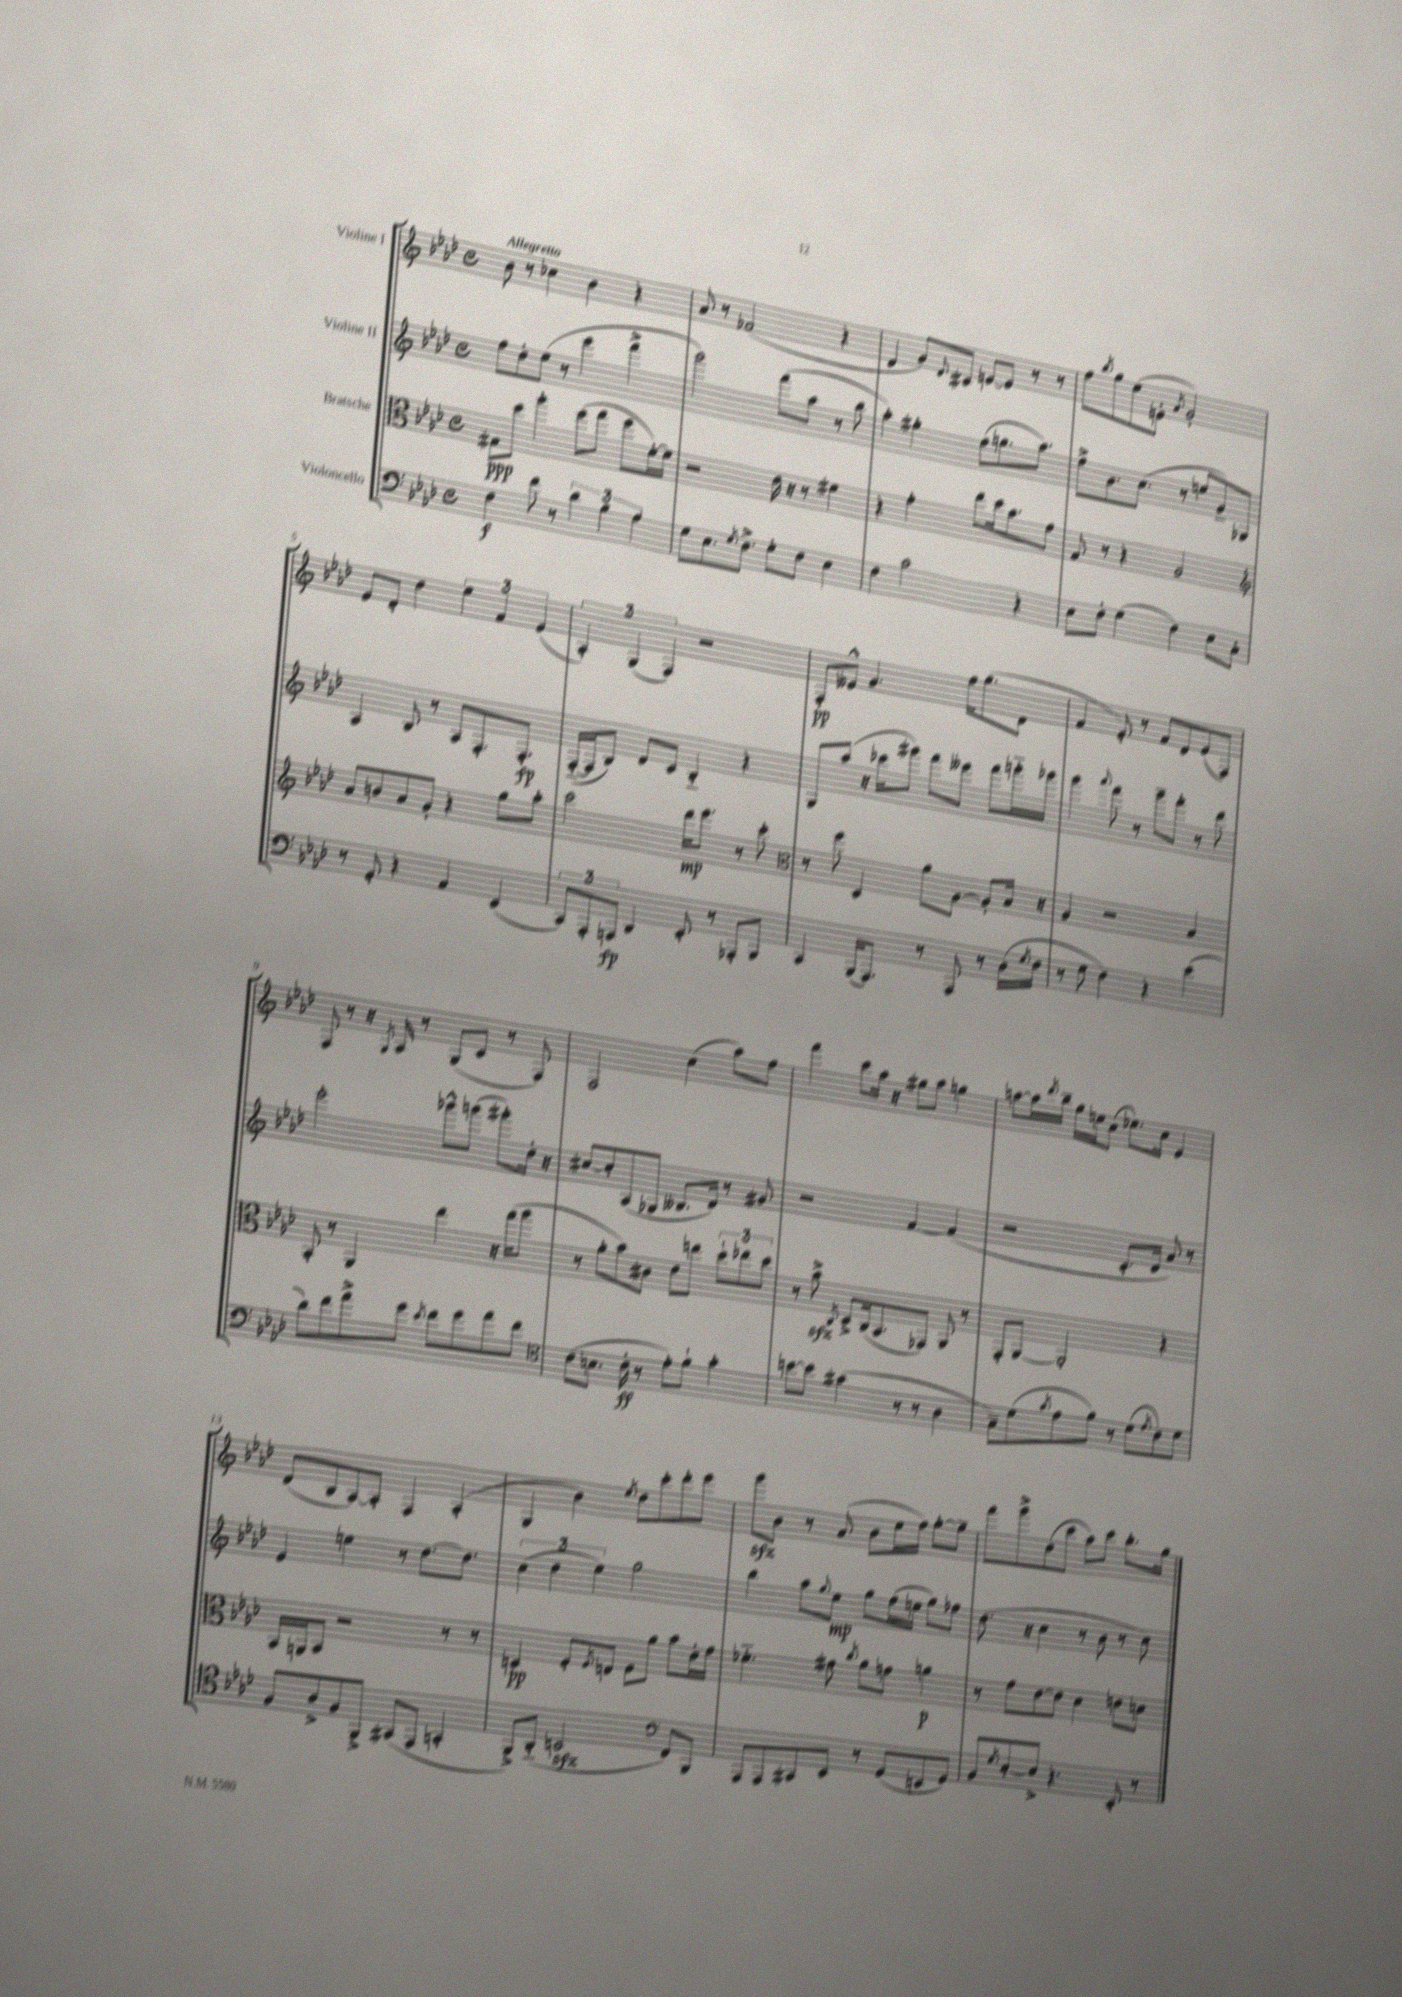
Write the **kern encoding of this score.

**kern	**kern	**kern	**kern
*staff4	*staff3	*staff2	*staff1
*clefF4	*clefC3	*clefG2	*clefG2
*k[b-e-a-d-]	*k[b-e-a-d-]	*k[b-e-a-d-]	*k[b-e-a-d-]
*M4/4	*M4/4	*M4/4	*M4/4
*met(c)	*met(c)	*met(c)	*met(c)
4F	8G#	8ff	8b-
.	8dd-	8dd-'	8r
8f	4aa-'	(8ee-	4cc-
8r	.	8r	.
6d-	(8ff	4eee-	4b-
.	8gg	.	.
6B-	.	.	.
.	8ff	4fff^	4r
6A-	.	.	.
.	[16f')	.	.
.	16f]	.	.
=	=	=	=
8G	2r	2ggg)	8a-
8.E-	.	.	8r
.	.	.	(2f-
8qG	.	.	.
8.F^	.	.	.
8G'	16e-	(8fff	.
.	16r	.	.
8F	8r	8aa-	.
4E-	4f#	8r	4r
.	.	8bb-	.
=	=	=	=
4F	4r	4aa-')	4d-
2c	4g'	4gg#'	8g)
.	.	.	8qqd-
.	.	.	8c#
.	8ee-	(8ff	[8e
.	16dd-	8.gg	8e]
.	8.b-	.	.
4r	.	.	8r
.	.	8.aa-)	.
.	8g	.	8r
=	=	=	=
8E-	8G	8ff^	8ff
.	.	.	8qbb-
8F'	8r	8.b-	8gg
(4G	4r	.	(8ee-
.	.	(8.cc	.
.	.	.	8e'
.	.	.	8qa-
4F)	2A-	8r	2g')
.	.	8ee	.
8E-	.	8g~)	.
8C'	.	8G-	.
=	=	=	=
*	*clefG2	*	*
8r	8a-	4A-	8e-
8GG'	8b	.	8d-'
4r	8a-	8B-	4dd-
.	8g'	8r	.
4AA-	4r	8A-	6ee-
.	.	8.F'	.
.	.	.	6f
(4EE-	8gg	.	.
.	.	8.F'	.
.	.	.	(6e-
.	8aa-'	.	.
=	=	=	=
12CC)	2ccc	([16F'~	6A-')
.	.	16F]	.
12AAA-'	.	.	.
.	.	8B-)	.
12AAA	.	.	(6G
4DD-	.	8d-	.
.	.	.	6F)
.	.	8c	.
8EE-'	16ddd-	4B-'~	2r
.	8.eee-	.	.
8r	.	.	.
8AAA-'	8r	4r	.
8BBB-	8ccc'	.	.
=	=	=	=
*	*clefC3	*	*
4CC	8r	8G	8F'
.	8ff	(8aa-	8e--^^
(16BBB-	4D-	16r	4.g
8.AAA-)	.	16ccc-	.
.	.	8ggg#)	.
8r	8a-	8fff	.
8AAA-	[8A-	8eee--	16ff
.	.	.	(8.gg
8r	8A-']	8fff	.
(16D-	16B-	16ggg'~	8d-
8qG	.	.	.
16F	16r	16ggg-	.
=	=	=	=
8r	4A-	4ggg	4f
8G	.	.	.
.	.	8qqaaa-	.
4F)	2r	8fff	8e-')
.	.	8r	8r
4r	.	8ggg~	8f
.	.	8fff'	8d-
(4e-	4B-	8r	(8e-
.	.	8ddd-	8F)
=	=	=	=
8d-)	8BB-'	2eee-'	8F
8f	8r	.	8r
8a-^	4AA-	.	16r
.	.	.	8qG
.	.	.	16A-
8g	.	.	8r
8qe-	.	.	.
8f	4ee-	8ggg-^^	(8G
8g	.	(8ggg	8c
8a-	16r	8ggg#')	8r
.	(16gg	.	.
8f	8aa-	16dd-'	8F)
.	.	16r	.
=	=	=	=
*clefC4	*	*	*
(8c	8r	[8cc#	2F
8.B	8a-'	8cc#']	.
.	8b-)	(8A-	.
16c'	.	.	.
8r	8c#	8G-	.
8e-')	8e-	8.B--	(4cc
8f`	8ee	.	.
.	.	16d-)	.
4g'	12dd-`	8r	8aa-)
.	12ee-	.	.
.	.	8g#	8ff
.	12dd-	.	.
=	=	=	=
[8b	8r	2r	4fff
8b]	8b-^	.	.
.	8qC	.	.
(4g#	8D-^	.	8ccc
.	(16C	.	16aa-
.	8.BB-	.	16r
8r	.	[4f	8gg#
8r	8GG-)	.	8aa-
4A-	8AA-	(4f]	4gg
.	8r	.	.
=	=	=	=
8G~)	8GG'	2r	[8aa
(8d-	[8AA-	.	16aa]
.	.	.	8qddd-
.	.	.	16bb-~
8qg	.	.	.
8e-	2AA-']	.	16gg
.	.	.	16ee
8f)	.	.	(8cc
8r	.	8.c'	8.ee-)
(8d-	.	.	.
.	.	16d-	16cc
8qe-	.	.	.
8c)	4r	8a-)	4e-
8d-	.	8r	.
=	=	=	=
8F	16BB-	4e-	(8d-
.	16AA	.	.
8A-^	8BB-	.	8B-
8F	2r	4ee	[8A-)
8FF^	.	.	8A-']
(8GG#	.	8r	4F
8EE-	.	[8.dd-	.
4GG'	8r	.	(4A-'
.	.	8.dd-]	.
.	8r	.	.
=	=	=	=
8FF^)	4D	(6cc	4G
(8AA-'~	.	.	.
.	.	6dd-	.
2BB	8F'	.	4b-)
.	.	6ee-)	.
.	8qF	.	.
.	8E	.	.
.	.	.	8qee-
.	8F	2gg	8dd-
.	8a-	.	8ccc'
*clefF4	*	*	*
8FF)	8b-	.	8ddd-'
8BBB-	16e-'	.	8eee-
.	16g	.	.
=	=	=	=
8AAA-	4.f-'~	4bb-	8ggg
8AAA-	.	.	8b-
8CC#	.	8aa-	8r
.	.	8qqgg	.
8EE-	8g#	8ee-	(8a-
.	8qcc	.	.
8r	8a-	8gg	8b-
(8GG	8g	(16ff	16ee-
.	.	16ee	16ff)
8EE	4a	8gg)	[8gg'
8GG)	.	8ff-	8gg~]
=	=	=	=
8BB-	8r	(8.dd-	8fff
8qG	.	.	.
[8E-'	8g	.	8ggg^
.	.	16r	.
8E-^]	[8e-	4cc	(8dd-
4.r	8e-]	.	8ccc
.	4d-	8r	8aa-)
.	.	8b-	8ccc
8EE-'	8e	8r	8.bb-'
8r	8d	8cc)	.
.	.	.	16gg
==	==	==	==
*-	*-	*-	*-
